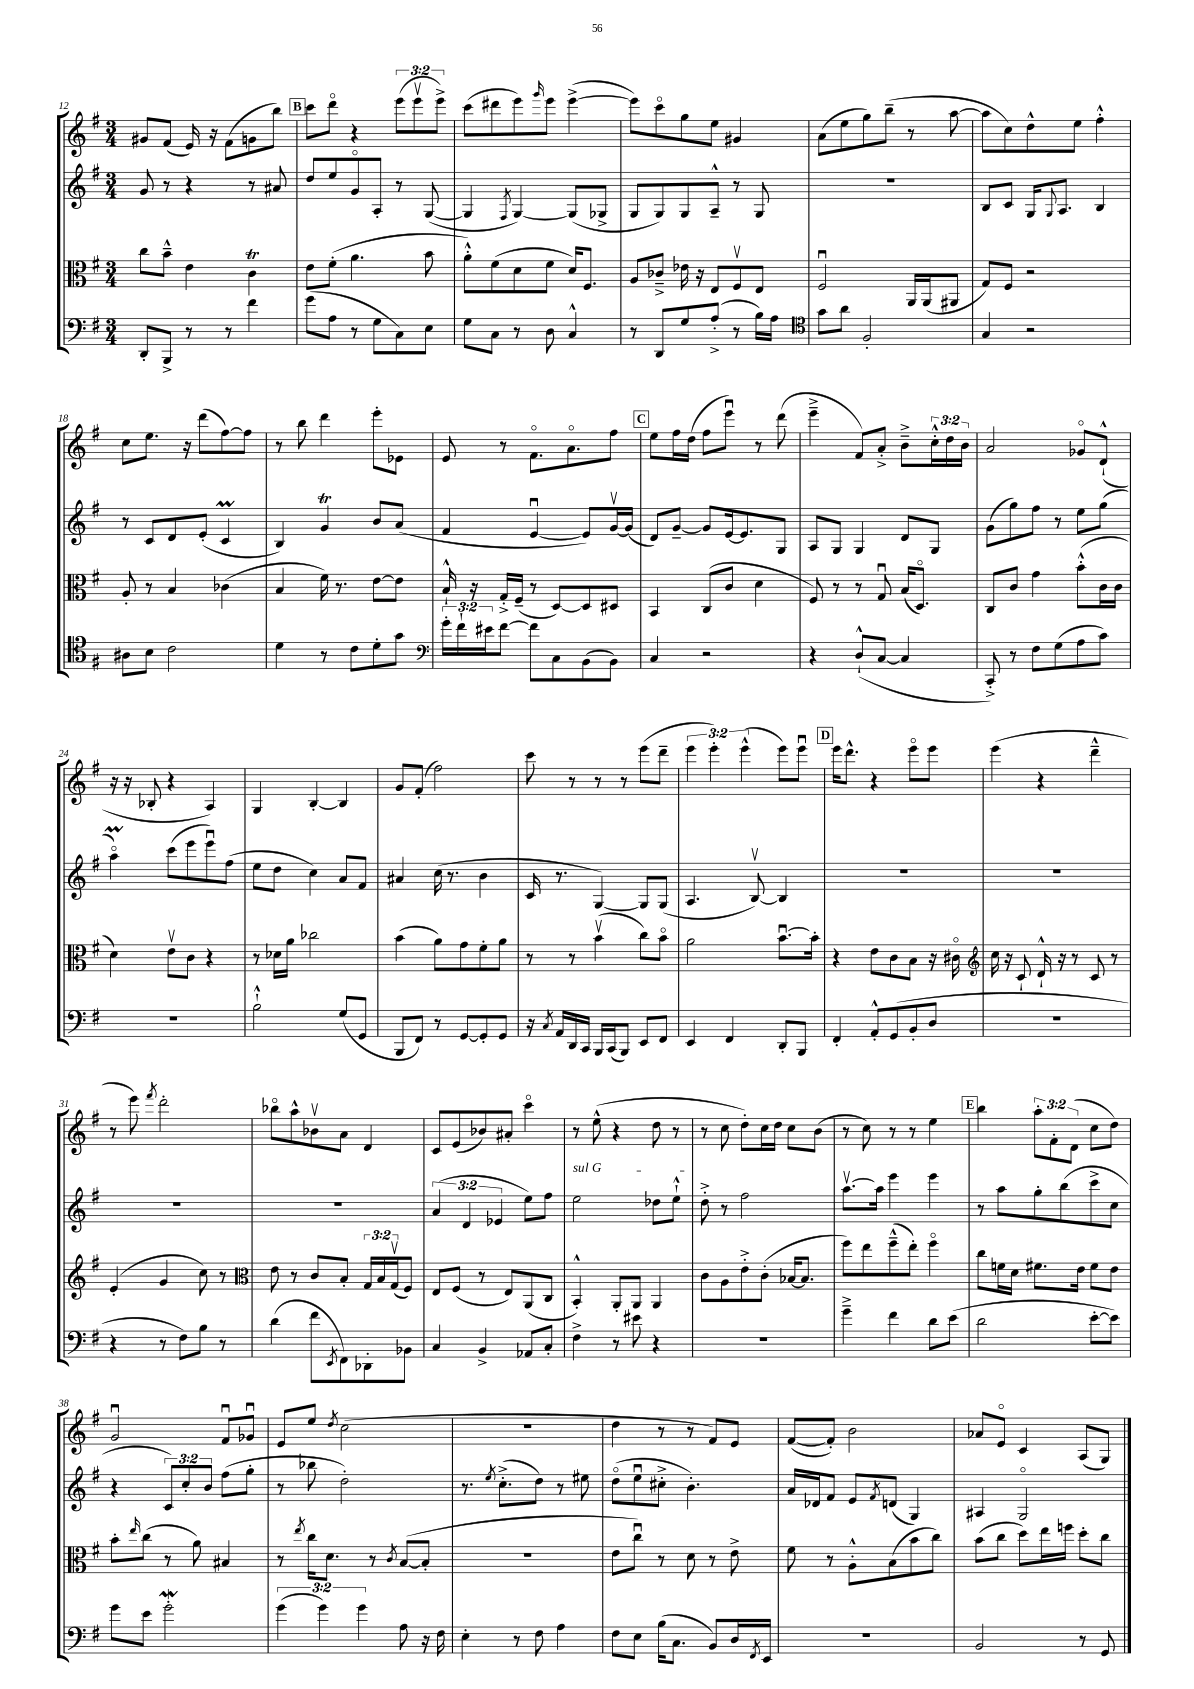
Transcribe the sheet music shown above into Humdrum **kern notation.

**kern	**kern	**kern	**kern
*staff4	*staff3	*staff2	*staff1
*clefF4	*clefC3	*clefG2	*clefG2
*k[f#]	*k[f#]	*k[f#]	*k[f#]
*M3/4	*M3/4	*M3/4	*M3/4
8DD'/L	8cc\L	8g/	8g#/L
8BBB^/J	8b~^^\J	8r	(8f#/J
8r	4e\	4r	16e/)
.	.	.	16r
8r	.	.	(8f#\L
4f#\	4c\	8r	8g\
.	.	8a#/	8bb\J)
=	=	=	=
(8g\L	8e\L	8dd/L	8ccc\L
8A\J	(8f#'\J	8ee/	8dddo\J
8r	4.a\	8go/	4r
8G\L	.	8A'/J	.
8C\)	.	8r	(12eee\L
.	.	.	12eeev\
8E\J	8b\	([8G/	.
.	.	.	12eee^\J)
=	=	=	=
8G\L	8a'^^\L)	4G/]	(8ccc\L
8C\J	(8f#\	.	8ddd#\
.	.	8qF#/	.
8r	8d\	[4G/)	8eee\)
.	.	.	16qqggg/
8D\	8f#\J	.	8eee\J
4C^^/	16d/LK)	(8G/]L	([4eee^\
.	8.F#/J	.	.
.	.	8G-^/J	.
=	=	=	=
8r	8A/L	8G/L	8eee\]L)
8DD/L	8c-~^/J	8G/)	8ccco\
8G/	16e-\	8G/	8gg\
.	16r	.	.
(8A'^/J	8E/L	8A~^^/J	8ee\J
8r	8F#v/	8r	4g#/
16B\LL)	8E/J	8G/	.
16A\JJ	.	.	.
=	=	=	=
*clefC4	*	*	*
8g\L	2F#u/	2.r	(8a\L
8a\J	.	.	8ee\
2F#'/	.	.	8gg\)
.	.	.	(8bb~\J
.	16AA/LL	.	8r
.	(16AA/J	.	.
.	8AA#/J	.	[8aa\
=	=	=	=
4G/	8G/L)	8B/L	8aa\]L
.	8F#/J	8c/J	8cc\)
2r	2r	16G/LK	8dd^^\
.	.	8qqG/	.
.	.	8.A/J	.
.	.	.	8ee\J
.	.	4B/	4ff#'^^\
=	=	=	=
8A#\L	8A'/	8r	8cc\L
8B\J	8r	8c/L	8.ee\J
2c\	4B/	8d/	.
.	.	.	16r
.	.	(8e'/J	(8ddd\L
.	(4c-\	4c/	[8ff#\)
.	.	.	8ff#\]J
=	=	=	=
4d\	4B/	4B/)	8r
.	.	.	8bb\
8r	16f#\)	4g/	4ddd\
.	8.r	.	.
8c\L	.	.	.
8d'\	[8e\L	8b/L	8eee'\L
8g\J	8e\]J	(8a/J	8e-\J
=	=	=	=
*clefF4	*	*	*
24g'\LL	16B`^^/	4f#/	8e/
24f#`\	.	.	.
.	16r	.	.
24e#\J	.	.	.
[8f#\J	16G'^/LL	.	8r
.	(16F#~/JJ	.	.
8f#\]L	8r	[4eu/	8.f#o\L
8C\	[8D/L)	.	.
.	.	.	8.ao\
(8BB\	8D/]	8e/]L)	.
8BB\J)	8D#/J	[16gv/L	8ff#\J
.	.	(16g/]JJ	.
=	=	=	=
4C/	4BB/	8d/L)	8ee\L
.	.	[8g~/J	16ff#\L
.	.	.	(16dd\JJ
2r	(8C/L	8g/]L	8ff#\L
.	8c/J	[16e/k	8eeeu\J)
.	.	8.e/]	.
.	4d\	.	8r
.	.	8G/J	(8ddd\
=	=	=	=
4r	8F#/)	8A/L	4eee~^\
.	8r	8G/J	.
(8D`^^/L	8r	4G/	8f#/L)
[8C/J	8Gu/	.	8a'^/J
4C/]	(16B/LK	8d/L	8b~^\L
.	8.Do/J)	.	.
.	.	8G/J	24cc'^^\L
.	.	.	24dd\
.	.	.	24b\JJ
=	=	=	=
8CC'^/)	8C/L	(8g\L	2a/
8r	8c/J	8gg\)	.
8F#\L	4g\	8ff#\J	.
(8G\	.	8r	.
8A\	(8b'^^\L	8ee\L	8g-o/L
8c\J)	16c\L	(8gg\J	(8d`^^/J
.	16c\JJ	.	.
=	=	=	=
2.r	4d\)	4aao\)	16r
.	.	.	16r
.	.	.	8B-'/
.	8ev\L	(8ccc\L	4r
.	8c\J	8eee\	.
.	4r	8eeeu\)	4A/)
.	.	(8ff#\J	.
=	=	=	=
2B`^^\	8r	8ee\L	4G/
.	16d-\LL	8dd\J	.
.	16a\JJ	.	.
.	2cc-\	4cc\)	[4B'/
(8G/L	.	8a/L	4B/]
8GG/J	.	8f#/J	.
=	=	=	=
8BBB/L	(4b\	4a#/	8g/L
8FF#/J)	.	.	(8f#'/J
8r	8a\L)	(16cc\	2ff#\)
.	.	8.r	.
[8GG/L	8g\	.	.
8GG'/]	8f#'\	4b\	.
8GG/J	8a\J	.	.
=	=	=	=
16r	8r	16c/	8ccc\
8qC/	.	.	.
16AA/LL	.	8.r	.
16DD/	8r	.	8r
16CC/JJ	.	.	.
16BBB/LL	(4bv\	[4G/)	8r
(16CC/J	.	.	.
8BBB/J)	.	.	8r
8EE/L	8cc\L)	8G/]L	(8eee\L
8FF#/J	8bo\J	(8G/J	8ddd~\J
=	=	=	=
4EE/	2a\	4.A/	6eee\
.	.	.	6eee'\)
4FF#/	.	.	.
.	.	.	(6eee^^\
.	.	[8Bv/)	.
8DD'/L	[8.bu\L	4B/]	8eee\L)
8BBB/J	.	.	8eeeu\J
.	16b'\]Jk	.	.
=	=	=	=
4FF#'/	4r	2.r	16eee\LK
.	.	.	8.ddd^^\J
8AA'^^/L	8e\L	.	4r
(8GG/	8c\	.	.
8BB'/	8B\J	.	8eeeo\L
8D/J	16r	.	8eee\J
.	16c#o\	.	.
=	=	=	=
*	*clefG2	*	*
2.r	16cc\	2.r	(4eee\
.	16r	.	.
.	8c`/	.	.
.	16d`^^/	.	4r
.	16r	.	.
.	8r	.	.
.	8c/	.	4ddd~^^\
.	8r	.	.
=	=	=	=
4r	(4e'/	2.r	8r
.	.	.	8eee\)
.	.	.	8qfff#/
8r	4g/	.	2ddd'\
8F#\L)	.	.	.
8B\J	8cc\)	.	.
8r	8r	.	.
=	=	=	=
*	*clefC3	*	*
(4d\	8e\	2.r	8bb-o\L
.	8r	.	8aa^^\
8f#\L	8c/L	.	8b-v\
8qEE/	.	.	.
8FF#\)	8B'/J	.	8a\J
8DD-'\	24G/LL	.	4d/
.	24B/	.	.
.	(24Gv/J	.	.
8BB-\J	8F#/J)	.	.
=	=	=	=
4C/	8E/L	(6a/	8c/L
.	(8F#/J	.	(8e/
.	.	6d/	.
4BB^/	8r	.	8b-/)
.	.	6e-/	.
.	8E/L)	.	8a#'/J
8AA-/L	(8AA/	8ee\L)	4ccco\
8C'/J	8C/J	8ff#\J	.
=	=	=	=
4F#^\	4BB'^^/)	2ee\	8r
.	.	.	(8ee^^\
8r	8AA'/L	.	4r
8e#\	8AA/J	.	.
4r	4AA/	8dd-\L	8dd\
.	.	8ee`^^\J	8r
=	=	=	=
2.r	8c\L	8dd'^\	8r
.	8A\	8r	8cc\
.	8e'^\	2ff#\	8dd'\L)
.	(8c'\J	.	16cc\L
.	.	.	16dd\JJ
.	[16B-/LK	.	8cc\L
.	8.B-/]J	.	.
.	.	.	(8b\J
=	=	=	=
4g~^\	8ff#\L)	[8.aav\L	8r
.	8ee\	.	8cc\)
.	.	16aa\]Jk	.
4f#\	(8ff#~^^\	4eee\	8r
.	8ee'\J)	.	8r
8d\L	4ff#o\	4eee\	4ee\
(8e\J	.	.	.
=	=	=	=
2d\	8cc\L	8r	4bb\
.	16f\L	8aa\L	.
.	16d\JJ	.	.
.	8.f#\L	8gg'\	12aa'\L
.	.	.	12f#'\
.	.	(8bb\	.
.	.	.	(12d\J
.	16e\Jk	.	.
[8e'\L	8f#\L	8ccc^\	8cc\L
8e\]J)	8e\J	8cc\J	8dd\J)
=	=	=	=
8g\L	8b'\L	4r	2gu/
.	16qqee/	.	.
8e\J	(8cc\J	.	.
2g'\	8r	12c/L)	.
.	.	12cc'/	.
.	8a\)	.	.
.	.	12b/J	.
.	4B#/	(8ff#\L	8f#u/L
.	.	8gg'\J	8g-u/J
=	=	=	=
(6g\	8r	8r	8e/L
.	8qee/	.	.
.	16cc\LK	8bb-\	8ee/J
6g\)	.	.	.
.	8.d\J	.	.
.	.	.	8qdd/
.	.	2dd'\)	(2cc\
6g\	.	.	.
.	8r	.	.
.	8qc/	.	.
8A\	([8B/L	.	.
16r	8B'/]J	.	.
16F#\	.	.	.
=	=	=	=
4E'\	2.r	8.r	2.r
.	.	8qee/	.
.	.	(8.cc'^\L	.
8r	.	.	.
8F#\	.	8dd\J)	.
4A\	.	8r	.
.	.	8ee#\	.
=	=	=	=
8F#\L	8e\L	(8ddo\L	4dd\
8E\J	8ccu\J)	8eeu\	.
(16B\LK	8r	8cc#'^\J	8r
8.C\J	.	.	.
.	8d\	4.b'\)	8r
8BB/L)	8r	.	8f#/L)
16D/L	8e^\	.	8e/J
8qFF#/	.	.	.
16EE/JJ	.	.	.
=	=	=	=
2.r	8f#\	16a/LL	([8f#/L
.	.	16d-/J	.
.	8r	8f#/J	8f#'/]J)
.	8A'^^\L	8e/L	2b\
.	.	8qf#/	.
.	(8B\	(8d/J	.
.	8b\	4G/)	.
.	8cc\J)	.	.
=	=	=	=
2BB/	(8b\L	4A#/	8a-/L
.	8cc\J	.	8eo/J
.	8dd\L)	2Go/	4c/
.	16ee\L	.	.
.	16ff\JJ	.	.
8r	8dd'\L	.	(8A/L
8GG/	8cc\J	.	8G/J)
==	==	==	==
*-	*-	*-	*-
